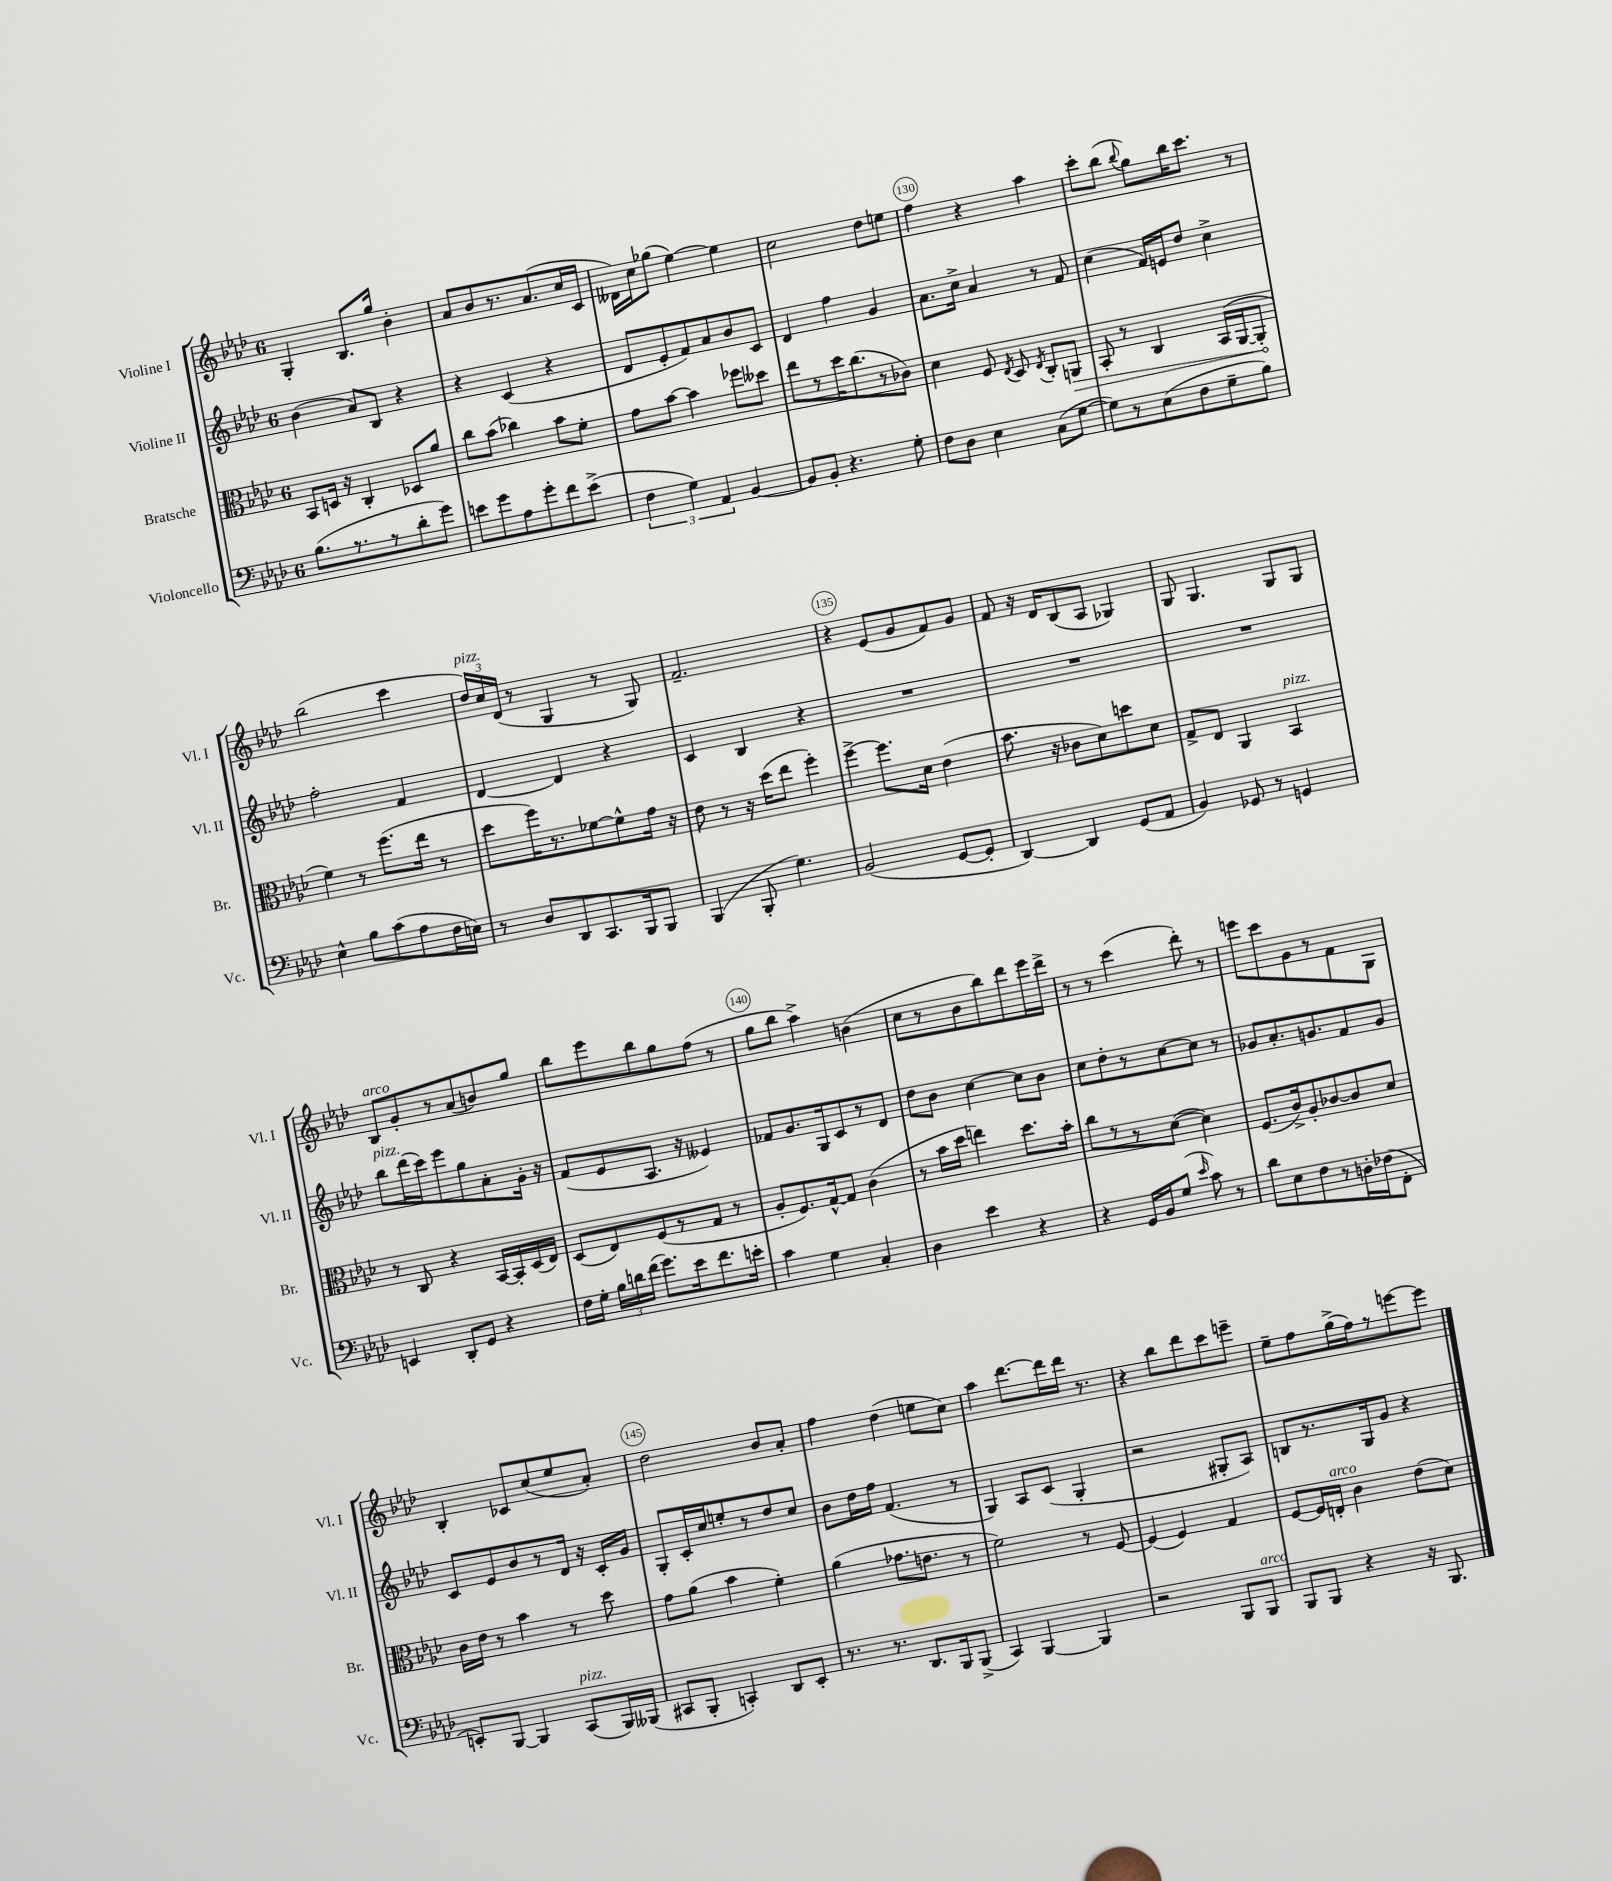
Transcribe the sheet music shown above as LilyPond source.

<<
\new StaffGroup <<
\new Staff = "s0" \with { instrumentName = "Violine I" shortInstrumentName = "Vl. I" } {
    \clef treble \key aes \major \once \override Staff.TimeSignature.style = #'single-digit \time 6/8
    \autoBeamOff g4-. bes8.[ g''16] bes'4-. |
    aes'8[ bes'8 r8. aes'8.( c''16 c'16] |
    deses'16[) c''16 ges''8]( ees''4~) ees''4 |
    c''2 des''8[ e''8] |
    f''4 r4 aes''4 |
    c'''8[-. bes''8]( \appoggiatura { bes''8 } g''8[) bes''16 c'''8.] r8 |
    bes''2( c'''4 |
    \tuplet 3/2 { des''16[^\markup { \italic "pizz." }) c''16 des'16]( } r8 g4 r8 g8) |
    f'2.-- |
    r4 ees'8[( g'8 f'8) g'8] |
    f'8 r16 des'16[ bes8( aes8] ges4) |
    g8 g4. g8[ g8] |
    bes8[^\markup { \italic "arco" } g'8-. r8 aes'8( b'8) g''8] |
    bes''8[ ees'''8 bes''8 g''8 f''8]( r8 |
    g''8[ bes''8] aes''4->) b'4( |
    c''8[ r8 bes'8 bes''8) des'''8 ees'''16 des'''16]-> |
    r8 r8 c'''4( des'''8-.) r8 |
    e'''8[ c'''8 g'8 r8 f'8 g8] |
    bes4-. ces'8[ c''8( ees''8 aes'8]-.) |
    des''2 bes'8[ aes'8]-. |
    f''4 des''4( e''8[ c''8]) |
    aes''4 des'''8.[~ des'''16 des'''16] r8. |
    r4 bes''8[ des'''8 c'''8 e'''8]-- |
    ees''8[-- f''8 g''16->( f''16) r8 e'''8~ e'''8] \bar "|." |
}
\new Staff = "s1" \with { instrumentName = "Violine II" shortInstrumentName = "Vl. II" } {
    \clef treble \key aes \major \once \override Staff.TimeSignature.style = #'single-digit \time 6/8
    \autoBeamOff bes'4( aes'8[) bes8] r4 |
    r4 c'4( r4 |
    des'8[ ees'8-. f'8) aes'8 bes'8 c'8] |
    des'4 f''4 g'4 |
    aes'8.[ c''16]-> aes'4 r8 f'8 |
    c''4( f'16[) e'16 des''8] c''4-> |
    f''2-. f'4 |
    des'4~ des'4 r4 |
    c'4 bes4 r4 |
    R2. |
    R2. |
    R2. |
    bes''8[^\markup { \italic "pizz." } des'''16( c'''16) ees'''8 g''8 aes'8-. g'16]-. r16 |
    f'8[( ees'8 aes8.] r16 eeses'4) |
    fes'8[ g'8. g16 c'8 r8 des'8] |
    des''8[ bes'8] c''4~ c''8[ bes'8] |
    c''8[ des''8-. r8 c''8~ c''8] r8 |
    ges'8[ aes'8.-. g'8. f'8 g'8] |
    c'8[ ees'8 bes'8 r8 des'16] r16 c'16[-. g'16] |
    g8[-. c'16-. c''16 e''8-. r8 des''8 c''8] |
    bes'8[ des''16 f''16] f'4.( r8 |
    g4) aes8[ c'8]( g4-. |
    r2 gis8[-. aes8]) |
    b8[ r8. g16 g'8] r4 \bar "|." |
}
\new Staff = "s2" \with { instrumentName = "Bratsche" shortInstrumentName = "Br." } {
    \clef alto \key aes \major \once \override Staff.TimeSignature.style = #'single-digit \time 6/8
    \autoBeamOff bes,8[ d16] r16 c4-. des8[ aes'8] |
    c''8[ bes'8]( ces''4) bes'8[ f'8]-. |
    g'8[ bes'8]~ bes'4 fes''8[ deses''8] |
    ees''8[ r8 des''16 c''8.( r8 ces'8]) |
    des'4 f8 \acciaccatura { ees8 } des8 \acciaccatura { ees8 } c8[-. \once \override Hairpin.circled-tip = ##t a,8]\> |
    bes,8-. r8 c4 bes,16[( aes,16~ aes,8]-.\! |
    f'4) r8 f''8.[( ees''16] r8 |
    des''8[ f''16) r8. fes'8~ fes'8-^ g'16] r16 |
    ees'8 r8 r16 des''16[( ees''8] f''4-.) |
    f''4~-> f''8.[ des'16] ees'4( |
    bes'8. r16 ces'8[ des'8) d''8 des'8] |
    g8[-> ees8] aes,4 bes,4^\markup { \italic "pizz." } |
    r8 c8 r4 bes,16[~ bes,16-. des16( ees16]) |
    des8[( ees8) f8( r8 g8] r8 |
    aes8[-. f8.) g16~-^ g8] c'4( |
    r8 bes'16[ des''16] e''4) des''8.[ bes'16]-. |
    c''8[ r8 r8 des'8]~( des'4) |
    f8.[( c'16->) aes8-. ces'8~ ces'8 des'8] |
    c'16[ ees'16] r8 bes'4 r8 des''8 |
    g'8[ aes'8]( bes'4 f'4-.) |
    aes'4( ges'8.[ e'8.] r8 |
    f'2) r8 f8~ |
    f4( f4) g4 |
    f8[~ f16 e16]-.^\markup { \italic "arco" } c'4 ees'8[( des'8]) \bar "|." |
}
\new Staff = "s3" \with { instrumentName = "Violoncello" shortInstrumentName = "Vc." } {
    \clef bass \key aes \major \once \override Staff.TimeSignature.style = #'single-digit \time 6/8
    \autoBeamOff bes8.[( r8. r8 des'8-. g'8]) |
    e'8[ g'8 aes8 g'8-. f'8 e'8]->( |
    \tuplet 3/2 { f4 g4) aes,4 } bes,4~ |
    bes,8[ bes,8]-. r4. g8-. |
    f8[ des8] ees4 c8[( g8]~ |
    g8[) r8 ees8( f8 g8-- bes8]) |
    ees4-^ bes8[ c'8( aes8 f16 e16]) |
    r8 des8[ des,8 c,8. bes,,16 bes,,8] |
    bes,,4( bes,,8-. g4.) |
    bes,2( g,8[~ g,8]-. |
    des,4~) des,4 g,8[( aes,8] |
    bes,4) ges,8 r8 g,4 |
    e,4 des,8[-. g,8] r4 |
    f16[ g16]-. \tuplet 3/2 { bes16[ d'16 f'16]( } g'8.[) ees'16 f'8. e'16]-. |
    c'4 g4 c4-. |
    des4 ees'4 r4 |
    r4 g,16[ bes,16 g8]( \grace { ees'16 } c'8) r8 |
    des'8[ ees8 f8 r8 d16-. fes16( f,8]-. |
    e,8[-.) bes,,8]~ bes,,4 c,8[^\markup { \italic "pizz." }( bes,,16) beses,,16]( |
    cis,8[ bes,,8]-. c,4-.) des,8[ ees,8]-. |
    r8. r8. des,8.[ bes,,16 bes,,8]->( |
    c,4) bes,,4~ bes,,4 |
    r2 bes,,8[ bes,,8]^\markup { \italic "arco" } |
    bes,,8[ bes,,8] r4 r16 bes,,8. \bar "|." |
}
>>
>>
\layout { \context { \Score currentBarNumber = #126 \override BarNumber.break-visibility = ##(#f #t #t) barNumberVisibility = #(every-nth-bar-number-visible 5) \override BarNumber.stencil = #(make-stencil-circler 0.1 0.3 ly:text-interface::print) } }
